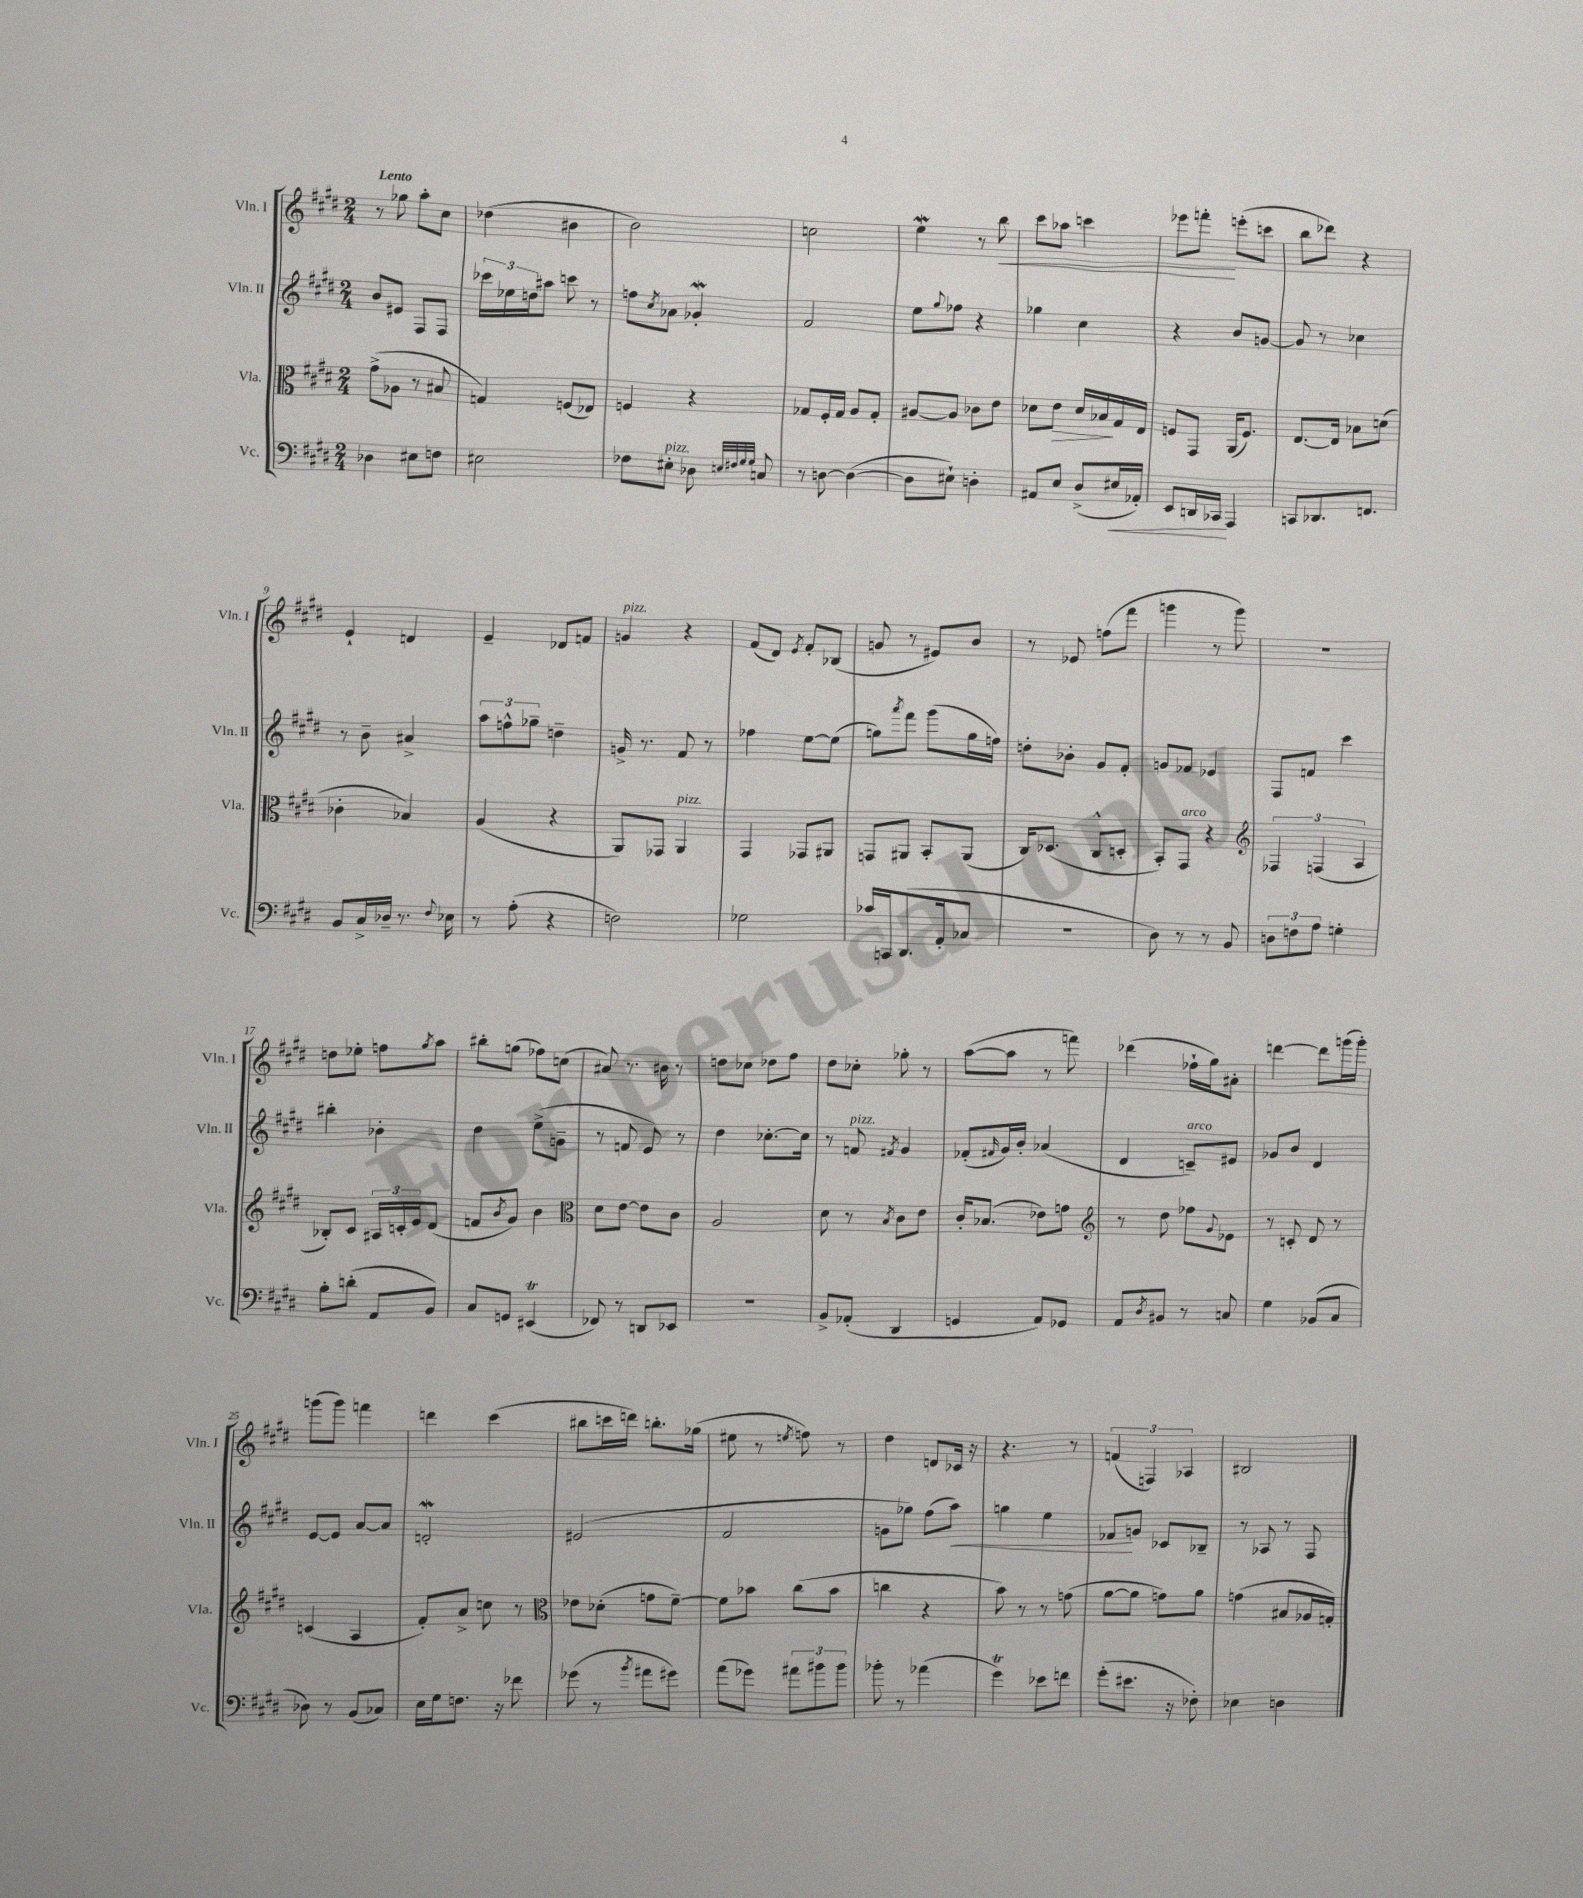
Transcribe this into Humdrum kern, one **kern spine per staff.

**kern	**kern	**kern	**kern
*staff4	*staff3	*staff2	*staff1
*clefF4	*clefC3	*clefG2	*clefG2
*k[f#c#g#d#]	*k[f#c#g#d#]	*k[f#c#g#d#]	*k[f#c#g#d#]
*M2/4	*M2/4	*M2/4	*M2/4
4D-	(8g#^	8b	8r
.	8A-	8e#	8gg-
8E#	8r	8F#	8aa'
8F	8B#	8F#	8cc#
=	=	=	=
2E#	4G)	24ccc-	(4dd-
.	.	24ee-	.
.	.	24dd	.
.	.	8aa#	.
.	(8F	8ccc	4b#
.	8E-)	8r	.
=	=	=	=
8F-	4F	8ff	2b)
.	.	8qcc#	.
8E#'	.	8a-	.
8D-	4r	4g-'	.
32qqE	.	.	.
32qqF#	.	.	.
32qqG#	.	.	.
32qqG#	.	.	.
8C	.	.	.
=	=	=	=
8r	8G-	2f#	2cc
[8D	16F#'	.	.
.	16G-	.	.
(4D_	8A	.	.
.	8G-'	.	.
=	=	=	=
8D]	[8A#	8ee	4ee
.	.	8qqgg#	.
8E#`)	8A#]	8ff-	.
4D'	8c-	4r	8r
.	8e	.	8bb
=	=	=	=
8AA#	8d-	4gg-	8ccc#
8E	8e	.	8aa-
(8D#^	16d-	4cc#	4ccc
.	16B-	.	.
16E#	16G#	.	.
16AA-')	16E	.	.
=	=	=	=
8EE	8F	4r	8eee-
16DD	8GG#	.	8fff'
16CC-	.	.	.
4AAA	(16AA	8b	(8eee'
.	8.F)	.	.
.	.	[8g	8ccc
=	=	=	=
8CC	[8.E	8g]	8bb
8.DD-	.	8r	8ddd-)
.	16E]	.	.
.	8B-	4cc-	4r
8.FF	.	.	.
.	(8d	.	.
=	=	=	=
8BB	4c-'	8r	4e`
16C#^	.	8b~	.
16D-~	.	.	.
8.r	4B-)	4a#^	4d
8qqF#	.	.	.
16E-	.	.	.
=	=	=	=
8r	(4A	12aa	4e~
.	.	12ff^^	.
(8A'	.	.	.
.	.	12gg-~	.
4r	4r	4dd~	8d-
.	.	.	8f
=	=	=	=
2F)	8AA)	16g^	4g
.	.	8.r	.
.	8GG-	.	.
.	4AA	8f#	4r
.	.	8r	.
=	=	=	=
2G-	4GG#	4ff-	(8f#
.	.	.	8d#)
.	.	.	8qe
.	8GG-	[8ee	8f#'
.	8AA#	(8ee]	(8B-
=	=	=	=
16c-	8GG	8gg)	8g
16CC	.	.	.
.	.	8qaaa	.
(8.DD#	8AA#	8fff#	8r
.	8BB'	(8ggg#	8e#)
16AA'	.	.	.
8C-	(8AA#	16gg	8b
.	.	16ff)	.
=	=	=	=
2r	16C#)	8dd'	8r
.	(8.D-	.	.
.	.	8b-'	8e-
.	8C#^^	8g#	(8ff
.	8D'	8f#'	8fff#
=	=	=	=
8D#)	8BB')	8g	4ggg
8r	8GG#	8f-	.
8r	4r	4e-	8r
8BB	.	.	8ggg)
=	=	=	=
*	*clefG2	*	*
12D	6F-	8F#	2r
12F	.	.	.
.	.	8f	.
12A	(6F	.	.
4G'	.	4ccc#	.
.	6A	.	.
=	=	=	=
8B'	8B-')	4bb#'	8dd
(8d'	8c#	.	8ee-'
8AA	24A#	4b-'	8ff
.	24c'	.	.
.	24e	.	.
.	.	.	8qgg#
8BB)	(8d#	.	8aa
=	=	=	=
8C#	8f	4dd#	8bb#'
.	8qb	.	.
8GG	8g#)	.	(8gg
(4EE#	4b	(8ee^	8ff-)
.	.	8g~	(8cc
=	=	=	=
*	*clefC3	*	*
8FF-)	8d#	8r	8a#)
8r	[8e	8f	8.r
8DD	8e]	8e)	.
.	.	.	16b#
8EE-	8c#	8r	8r
=	=	=	=
2r	2A	4dd#	8dd
.	.	.	8cc-
.	.	[8.cc-'	8dd-
.	.	.	8ff#
.	.	16cc-]	.
=	=	=	=
8BB^	8d#	8r	8dd#
(8AA-'	8r	8f	8cc-'
.	8qB	8qf#	.
4DD#	8c#	4g#	8gg-'
.	8e	.	8r
=	=	=	=
4GG	16c#'	(8f-'	([8aa
.	(8.B-	.	.
.	.	16qqf#	.
.	.	16g#)	8aa]
.	.	16b'	.
8AA)	8e-)	(4a-	8r
8GG-	8g	.	8fff)
=	=	=	=
*	*clefG2	*	*
8AA	8r	4d#	(4ddd-
8qD#	.	.	.
8BB#	8dd#	.	.
8r	8ff-	8c~)	16ff-`
.	.	.	16gg#)
.	8qqg#	.	.
8C	8e-	8e#	8a#'
=	=	=	=
4G#	8r	8g-	[4ddd
.	8c'	8b	.
(8BB-	8d#	4d#	8ddd]
8C#	8r	.	(16ggg
.	.	.	16ggg')
=	=	=	=
8D-)	(4c	[8e	(8ggg
8r	.	8e]	8ggg)
(8BB	4A	[8a	4fff
8C-)	.	8a]	.
=	=	=	=
16E	8f#')	2d'	4ddd
16G#	.	.	.
8.F	8a^	.	.
.	8cc	.	(4ccc#
16r	.	.	.
8f-	8r	.	.
=	=	=	=
*	*clefC3	*	*
(8g-	8e-	(2e#	8bb#
8r	(8d-'	.	16ccc
.	.	.	16ddd)
8qb	.	.	.
8a#	8g	.	8.bb'
8g#)	[8f#~)	.	.
.	.	.	(16gg-
=	=	=	=
(8a	8f#]	2f#	8ee#
8g-)	8b-	.	8r
.	.	.	8qee
12a#	(8cc#	.	8ff)
12b#	.	.	.
.	8b-	.	8r
12b#	.	.	.
=	=	=	=
8b-'	4cc	8g	4dd#
8r	.	8gg-)	.
(4a-	4r	(8ff#	8d
.	.	8aa)	16c-
.	.	.	16r
=	=	=	=
4g#)	8b)	4gg	4.r
.	8r	.	.
8e-	8r	4ee	.
8f	(8g	.	8r
=	=	=	=
(8g#'	[8a	8f-	(6f
8.e#	8a]	8g	.
.	.	.	6F)
.	8g)	8c-	.
16r	.	.	.
.	.	.	6A-
8F-')	8a	8B-~	.
=	=	=	=
4E-	(4g	8r	2B#
.	.	8A-	.
4D	8B#	8r	.
.	16A-	8F#	.
.	16G')	.	.
==	==	==	==
*-	*-	*-	*-
